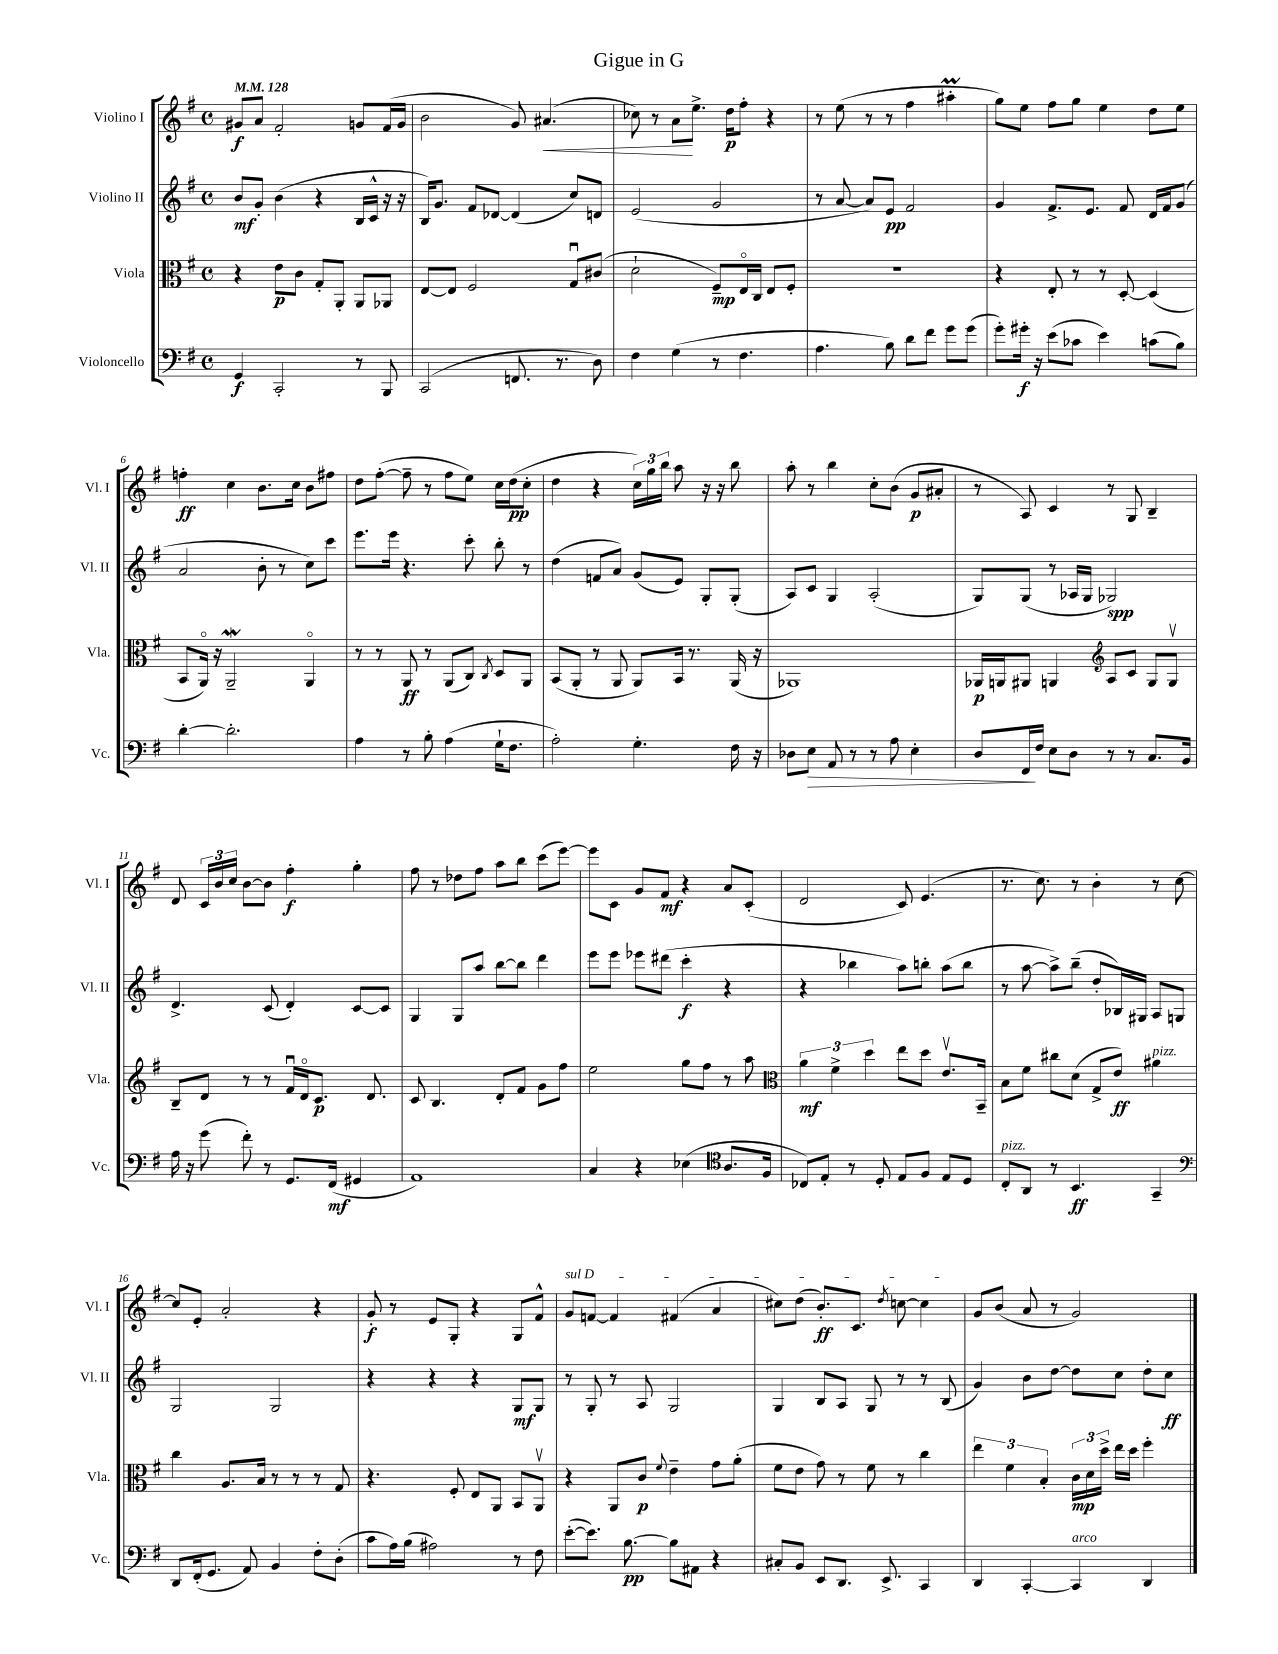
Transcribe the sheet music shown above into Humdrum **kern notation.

**kern	**kern	**kern	**kern
*staff4	*staff3	*staff2	*staff1
*clefF4	*clefC3	*clefG2	*clefG2
*k[f#]	*k[f#]	*k[f#]	*k[f#]
*M4/4	*M4/4	*M4/4	*M4/4
*met(c)	*met(c)	*met(c)	*met(c)
*MM128	*MM128	*MM128	*MM128
4GG/	4r	8b/L	8g#/L
.	.	8g'/J	8a/J
2CC'/	8e\L	(4b\	2f#'/
.	8c\J	.	.
.	8G'/L	4r	.
.	8AA'/J	.	.
8r	8AA/L	16B/LL	8g/L
.	.	16c^^/JJ	.
8BBB/	8AA-/J	16r	(16f#/L
.	.	16r	16g/JJ
=	=	=	=
(2CC/	[8E/L	16B/LK)	2b\
.	.	8.g/J	.
.	8E/]J	.	.
.	2F#/	8f#/L	.
.	.	[8d-/J	.
8.FF/	.	(4d-/]	8g/)
.	.	.	(4.a#/
8.r	.	.	.
.	8Gu/L	8cc/L)	.
8D\)	(8c#/J	8d/J	.
=	=	=	=
4F#\	2d`\	(2e/	8cc-\)
.	.	.	8r
(4G\	.	.	8a\L
.	.	.	8.ee^\J
8r	8F#~/L)	2g/	.
.	.	.	16dd\LK
4.F#\	16Eo/L	.	8ff#'\J
.	16C/JJ	.	.
.	8E/L	.	4r
.	8F#'/J	.	.
=	=	=	=
4.A\	1r	8r	8r
.	.	[8a/	(8ee\
.	.	8a/]L)	8r
8B\)	.	8e/J	8r
8d\L	.	2f#/	4ff#\
8f#\J	.	.	.
8g\L	.	.	4aa#'\
(8g\J	.	.	.
=	=	=	=
8g'\L)	4r	4g/	8gg\L)
16g#'\Jk	.	.	8ee\J
16r	.	.	.
(8e\L	8E'/	8.f#^/L	8ff#\L
8c-\J	8r	.	8gg\J
.	.	8.e/J	.
4e\)	8r	.	4ee\
.	[8D'/	8f#/	.
(8c\L	(4D/]	16d/LL	8dd\L
.	.	16f#/J	.
8B\J)	.	(8g/J	8ee\J
=	=	=	=
[4d'\	8BB/L	2a/	4ff'\
.	16AAo/Jk)	.	.
.	16r	.	.
2.d'\]	2AA~/	.	4cc\
.	.	8b'\	8.b\L
.	.	8r	.
.	.	.	16cc\Jk
.	4AAo/	8cc\L)	8b\L
.	.	8ccc\J	8ff#\J
=	=	=	=
4A\	8r	8.eee\L	8dd\L
.	8r	.	([8ff#'\J
.	.	16eee\Jk	.
8r	8AA/	4.r	8ff#~\]
8B'\	8r	.	8r
(4A\	(8AA/L	.	8ff#\L
.	8C/J)	8ccc'\	8ee\J)
.	8qC/	.	.
16G`\LK	8D/L	8bb'\	16cc\LL
8.F#\J	.	.	(16dd\J
.	8AA/J	8r	8cc'\J
=	=	=	=
2A'\)	(8BB/L	(4dd\	4dd\
.	8AA'/J	.	.
.	8r	8f/L	4r
.	8AA/	8a/J)	.
4.G'\	8AA/L)	(8g/L	24cc\LL)
.	.	.	24gg\
.	.	.	24bb\JJ
.	16BB/Jk	8e/J)	8aa\
.	8.r	.	.
.	.	8G'/L	16r
.	.	.	16r
16F#\	(16AA/	(8G'/J	8bb\
16r	16r	.	.
=	=	=	=
8D-\L	1AA-)	8A/L)	8aa'\
8E\J	.	8c/J	8r
8AA/	.	4G/	4bb\
8r	.	.	.
8r	.	(2A'/	8cc'\L
8A\	.	.	(8b\J
4E'\	.	.	8g/L
.	.	.	8a#'/J
=	=	=	=
8D/L	16AA-/LL	8G/L)	8r
.	16AA/J	.	.
16FF#/L	8AA#/J	(8G/J	8A/)
16F#/JJ	.	.	.
8E\L	4AA/	8r	4c/
8D\J	.	16A-/LL	.
.	.	16G/JJ	.
*	*clefG2	*	*
8r	8A/L	2G-/)	8r
8r	8c/J	.	8G/
8.C/L	8G/L	.	4B~/
.	8Gv/J	.	.
16BB/Jk	.	.	.
=	=	=	=
16A\	8B~/L	4.d^/	8d/
16r	.	.	.
(8g\	8d/J	.	24c/LL
.	.	.	24b/
.	.	.	24cc/JJ
8f#'\)	8r	.	[8b\L
8r	8r	(8c/	8b\]J
8.GG/L	16f#u/LL	4d'/)	4ff#'\
.	16do/J	.	.
.	8.c/J	.	.
(16FF#/Jk	.	.	.
4GG#/	.	[8c/L	4gg'\
.	8.d/	.	.
.	.	8c/]J	.
=	=	=	=
1AA)	8c/	4G/	8ff#\
.	4.B/	.	8r
.	.	8G/L	8dd-\L
.	.	8aa/J	8ff#\J
.	8d'/L	[8bb\L	8aa\L
.	8f#/J	8bb\]J	8bb\J
.	8g\L	4ddd\	(8ccc\L
.	8ff#\J	.	[8eee\J)
=	=	=	=
4C/	2ee\	8eee\L	8eee\]L
.	.	8eee\J	8c\J
4r	.	8eee-\L	8g/L
.	.	(8ddd#\J	8f#/J
(4E-\	8gg\L	4ccc'\	4r
.	8ff#\J	.	.
*clefC4	*	*	*
8.A/L	8r	4r	8a/L
.	8aa\	.	(8c'/J
16F#/Jk	.	.	.
=	=	=	=
*	*clefC3	*	*
8C-/L)	6a\	4r	2d/
8E'/J	.	.	.
.	6f#^\	.	.
8r	.	4bb-\	.
.	6dd\	.	.
8D'/	.	.	.
8E/L	8ee\L	8aa\L)	8c/)
8F#/J	8dd\J	8bb'\J	(4.e/
8E/L	8.ev/L	(8aa\L	.
8D/J	.	8bb\J	.
.	16BB~/Jk	.	.
=	=	=	=
8C'/L	8B\L	8r	8.r
8AA/J	8f#\J	[8aa\	.
.	.	.	8.cc\)
8r	8cc#\L	8aa^\]L)	.
4.BB/	(8d\J	(8bb~\J	8r
.	8G^/L	8dd'/L	4b'\
.	8e/J)	16B-/L)	.
.	.	16G#/JJ	.
4GG~/	4a#\	8A/L	8r
.	.	8G/J	[8cc\
=	=	=	=
*clefF4	*	*	*
8DD/L	4cc\	2G/	8cc/]L
(16FF#'/k	.	.	8e'/J
8.GG/J	.	.	.
.	8.A/L	.	2a'/
8AA/)	.	.	.
.	16B/Jk	.	.
4BB/	8r	2G/	.
.	8r	.	.
8F#'\L	8r	.	4r
(8D'\J	8G/	.	.
=	=	=	=
8c\L	4.r	4r	8g'/
16A\L)	.	.	8r
(16B\JJ	.	.	.
2A#\)	.	4r	8e/L
.	8F#'/	.	8G'/J
.	8E/L	4r	4r
.	8AA/J	.	.
8r	8BB/L	8G/L	8G/L
8F#\	8AAv/J	8G/J	8f#^^/J
=	=	=	=
([8e'\L	4r	8r	8g/L
8.e\]J)	.	8G'/	[8f/J
.	8AA/L	8r	4f/]
[8.B\	.	.	.
.	8c/J	8A/	.
.	8qqf#/	.	.
8B\]L	4e~\	2G/	(4f#/
8AA#\J	.	.	.
4r	8g\L	.	4a/
.	(8a'\J	.	.
=	=	=	=
8C#'/L	8f#\L	4G/	8cc#\L)
8BB/J	8e\J	.	(8dd\J
8EE/L	8g\)	8B/L	8.b'/L)
8.DD/J	8r	8A/J	.
.	.	.	8.c/J
.	8f#\	8G/	.
8.EE^/	.	.	.
.	.	.	8qdd/
.	8r	8r	[8cc\
4CC/	4cc\	8r	4cc\]
.	.	(8B/	.
=	=	=	=
4DD/	6ee\	4g/)	8g/L
.	.	.	(8b/J
.	6f#\	.	.
[4CC'/	.	8b\L	8a/
.	6B'/	.	.
.	.	[8dd\J	8r
4CC/]	24c\LL	8dd\]L	2g/)
.	24d\	.	.
.	24dd^\JJ	.	.
.	16ee\LL	8cc\J	.
.	16dd\JJ	.	.
4DD/	4ff#'\	8dd'\L	.
.	.	8cc\J	.
==	==	==	==
*-	*-	*-	*-
